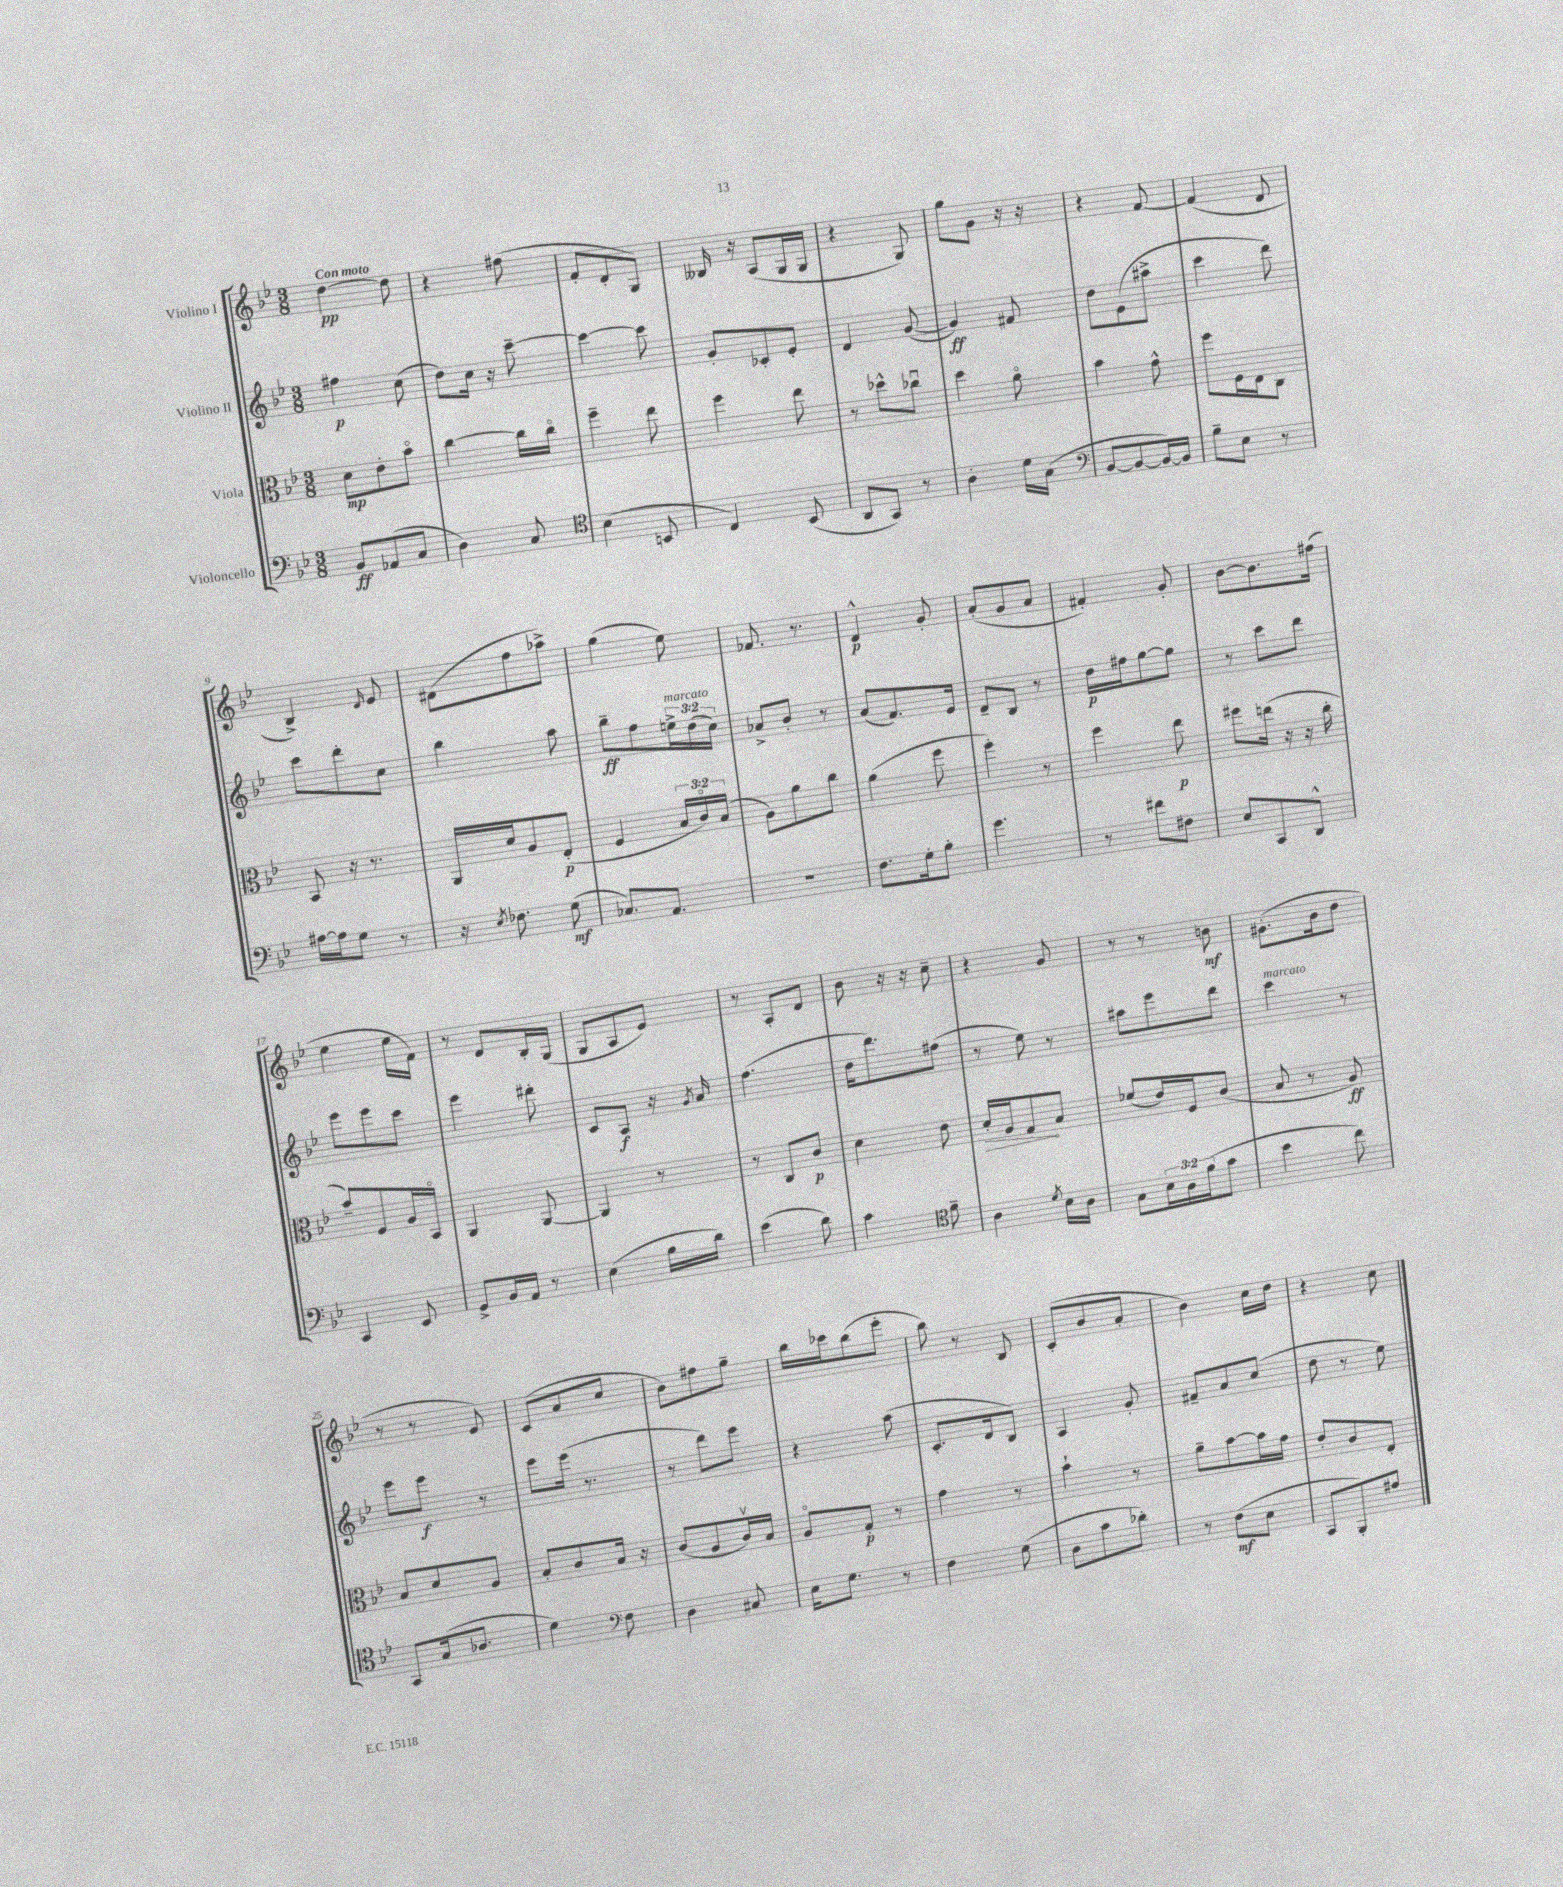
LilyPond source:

<<
\new StaffGroup <<
\new Staff = "s0" \with { instrumentName = "Violino I" } {
    \clef treble \key bes \major \numericTimeSignature \time 3/8 \tempo "Con moto"
    d''4~\pp d''8 |
    r4 fis''8( |
    f'8-. d'8-. g8) |
    beses16 r16 a8( g16 g16 |
    r4 g8) |
    g''8 g'8 r16 r16 |
    r4 f'8~ |
    f'4( d'8 |
    bes4->) \grace { d'16 } ees'8 |
    dis'8( f''8 aes''8->) |
    g''4( ees''8) |
    fes'8. r8. |
    d'4-^\p g'8-. |
    a'8-.( g'8 a'8 |
    fis'4-.) g'8-. |
    bes'8~ bes'8. fis''16( |
    ees''4 ees''16 f'16) |
    r8 d'8 bes16-. g16( |
    g8 a8 ees'8) |
    r8 a8-. d'8 |
    bes'8 r16 r16 c''8-- |
    r4 g'8 |
    r8 r8 b'8\mf |
    gis'8.-.( bes'16 d''8 |
    r8 r8 ees'8) |
    c'8( a'8 c''8 |
    bes'8) fis''8 g''8-- |
    bes''16 ces'''16 bes''8( ees'''8-. |
    bes''8) r8 bes8 |
    c'8-.( bes'8 a'8-. |
    bes'4) c''16 d''16 |
    r4 c''8 \bar "|." |
}
\new Staff = "s1" \with { instrumentName = "Violino II" } {
    \clef treble \key bes \major \numericTimeSignature \time 3/8 \override Staff.TupletNumber.text = #tuplet-number::calc-fraction-text
    fis''4\p c''8( |
    d''8) c''16 r16 c'''8~-- |
    c'''4~ c'''8 |
    g'8-. ces'8-. ees'8-. |
    d'4 g'8~( |
    g'4\ff) fis'8 |
    d''8 ees'8( ais''8-> |
    c'''4 d'''8) |
    c'''8 d'''8-. c''8 |
    bes''4 a''8 |
    bes''8--\ff f''8 \tuplet 3/2 { e''16->^\markup { \italic "marcato" } d''16( c''16) } |
    aes'8-> bes'8-. r8 |
    a'8( f'8.) ees'16 |
    d'8-- bes8 r8 |
    d''16\p fis''16 g''8~ g''8 |
    r8 c'''8 d'''8 |
    ees'''8 ees'''8 c'''8 |
    ees'''4 dis'''8-. |
    c'8 a8\f r16 \acciaccatura { g'8 } a'16 |
    f''4.( |
    d''16 d'''8.) fis''8( |
    r8 ees''8) r8 |
    ais''8 ees'''8 d'''8 |
    c'''4^\markup { \italic "marcato" } r8 |
    ees'''8 ees'''8\f r8 |
    ees'''8 ees'''16( r8. |
    r8 d'''8) ees'''8 |
    r4 a''8( |
    c'8.-. d'16 bes8) |
    a4 g'8-. |
    fis'8-- a'8 c''8( |
    d''8 r8 ees''8) \bar "|." |
}
\new Staff = "s2" \with { instrumentName = "Viola" } {
    \clef alto \key bes \major \numericTimeSignature \time 3/8 \override Staff.TupletNumber.text = #tuplet-number::calc-fraction-text
    d'8\mp ees'8-. bes'8\flageolet |
    c''4~ c''16 c''16\flageolet |
    f''4-- ees''8 |
    f''4 ees''8 |
    r8 des''8-^ ces''8\downbow |
    d''4 a'8\flageolet |
    bes'4 g'8-^ |
    f''8 f16 ees16 c8 |
    bes,8 r16 r8. |
    a,16 d'16 a8 ees8-.\p( |
    f4 \tuplet 3/2 { bes16 c'16\flageolet) bes16( } |
    a8) a'8 c''8 |
    a'4( f''8 |
    f''4-.) r8 |
    f''4 ees''8\p |
    fis''8 e''16( r16 r16 c''16-. |
    bes'8--) f8 a16 bes,16\flageolet |
    a,4 a,8~ |
    a,4 r8 |
    r8 c8 c'8\p |
    d'4 ees'8 |
    \once \override Hairpin.circled-tip = ##t d'16-.\> a16 g8\! bes8 |
    fes'8( ees'16) f16 c'8( |
    bes8 r8 a8\ff) |
    bes8 d'8 a8 |
    bes8-. c'8 bes16 r16 |
    c'8( a8 c'16\upbow) bes16 |
    a8\flageolet g8-.\p r8 |
    g'4 r8 |
    bes'4-! r8 |
    a'8-- bes'8~ bes'16 g'16 |
    ees'8-. c'8 ees8-. \bar "|." |
}
\new Staff = "s3" \with { instrumentName = "Violoncello" } {
    \clef bass \key bes \major \numericTimeSignature \time 3/8 \override Staff.TupletNumber.text = #tuplet-number::calc-fraction-text
    bes,8\ff aes,8( c8 |
    d4) c8 |
    \clef tenor bes4( b,8 |
    c4) bes,8( |
    a,8 g,8) r8 |
    a4-. d'16 g16( |
    \clef bass bes,8~ bes,8~ bes,16~) bes,16 |
    bes8-- ees8 r8 |
    ais16~ ais16 g8 r8 |
    r16 \acciaccatura { ees8 } fes8. g8\mf( |
    ces8.) a,8. |
    R4. |
    f8. g16-. bes8-. |
    g'4. |
    r8 fis'8 fis8 |
    ees8 c,8 d,8-^ |
    c,4 ees,8 |
    g,8-> bes,16 a,16 r8 |
    ees4( bes16 d'16) |
    ees'4( d'8) |
    c'4 \clef tenor f'8-- |
    a4 \acciaccatura { d'8 } bes16 a16 |
    g8 \tuplet 3/2 { bes16 a16 f'16( } g'8 |
    bes'4 c''8) |
    g,8 g16( aes8. |
    d'4) \clef bass f8 |
    d4 cis8 |
    ees16 g8. r8 |
    f4 g8( |
    d8 c'8 des'8-.) |
    r8 f8\mf( ees8 |
    c,8 bes,,8-.) ais8 \bar "|." |
}
>>
>>
